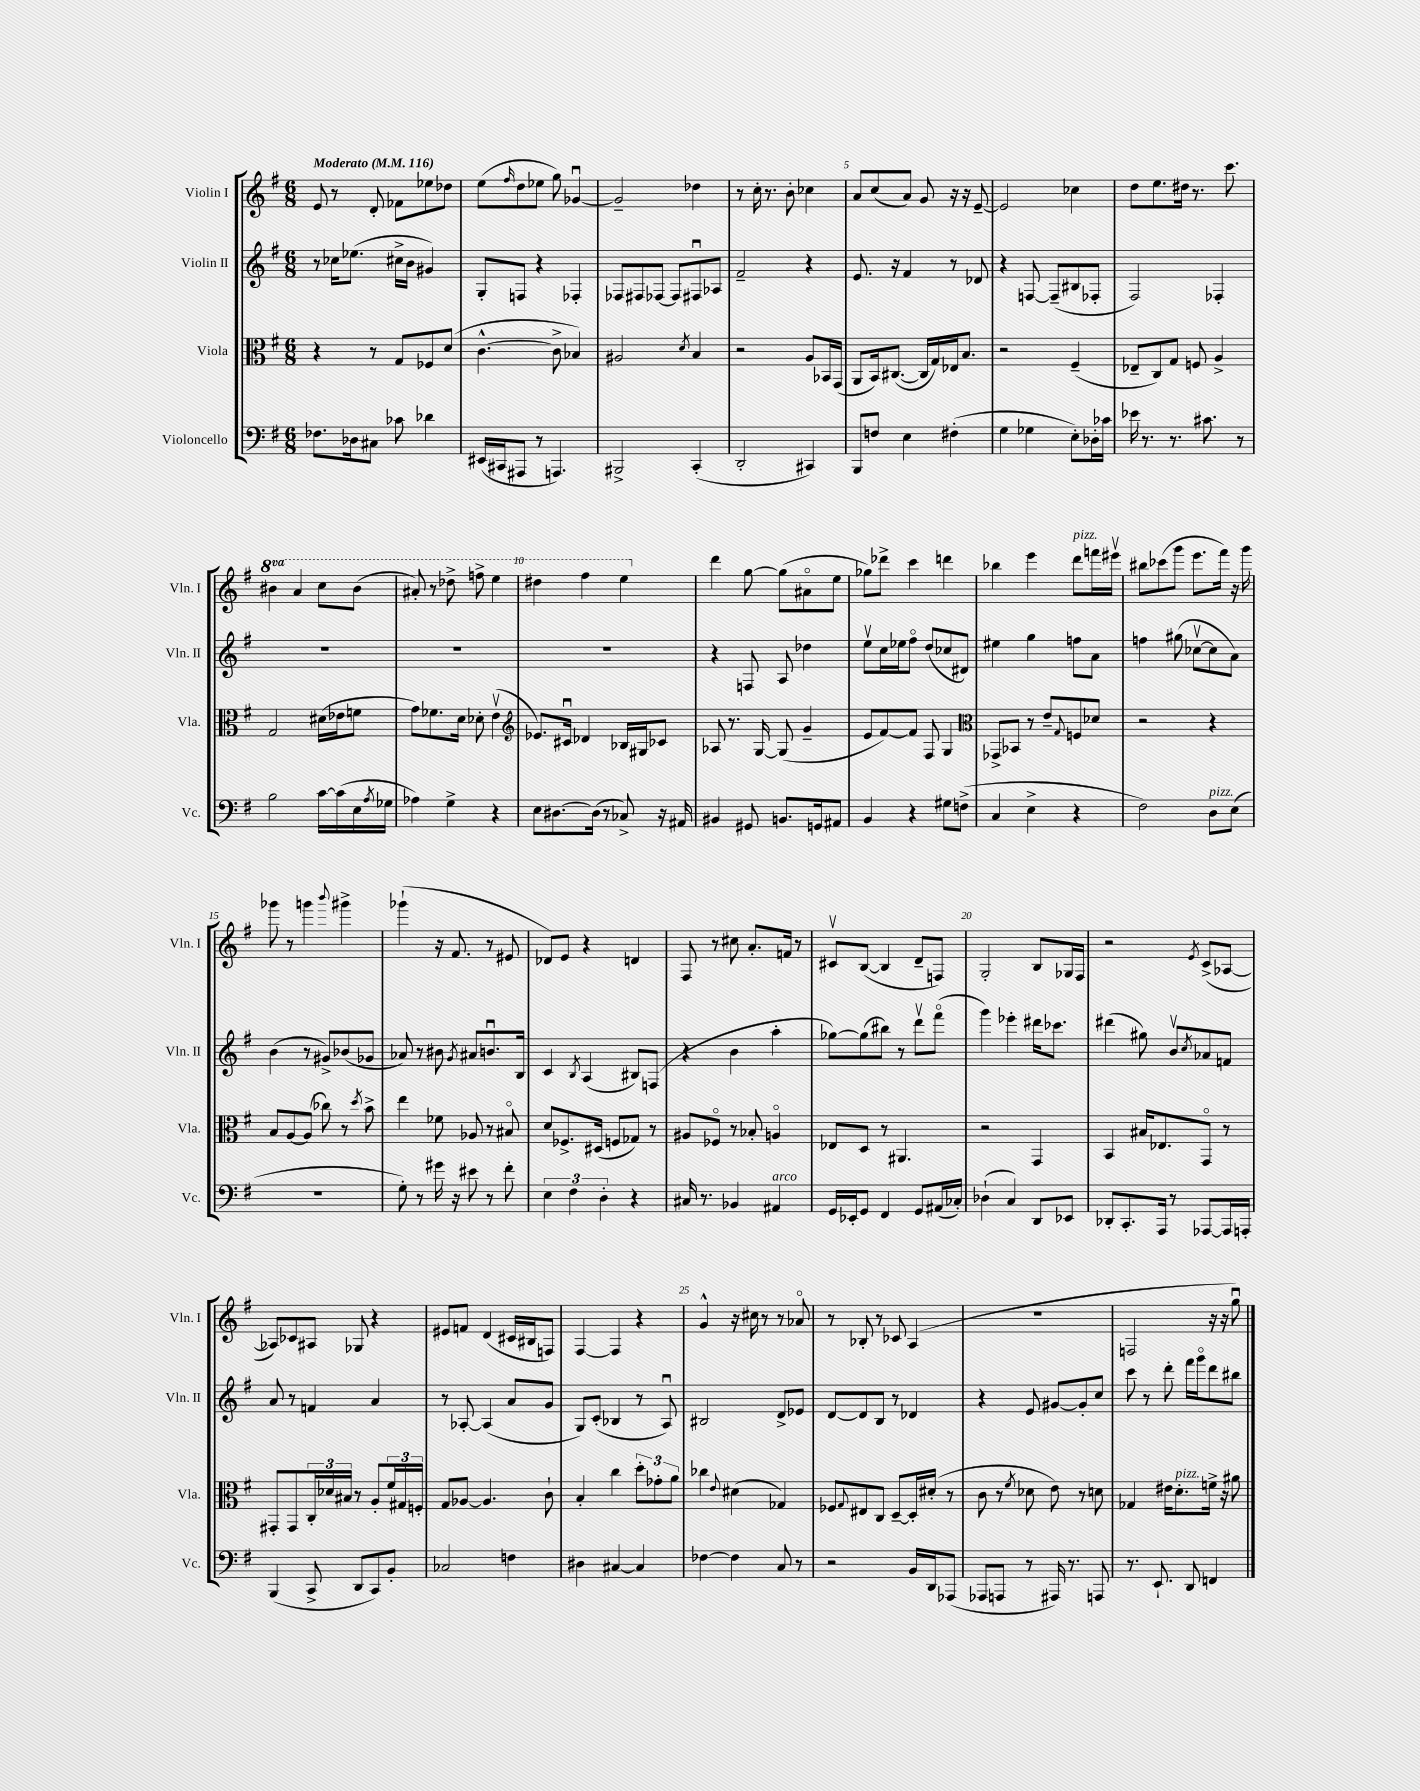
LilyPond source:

<<
\new StaffGroup <<
\new Staff = "s0" \with { instrumentName = "Violin I" shortInstrumentName = "Vln. I" } {
    \clef treble \key g \major \numericTimeSignature \time 6/8 \set Staff.ottavationMarkups = #ottavation-simple-ordinals \tempo "Moderato" 4 = 116
    e'8 r8 d'8-. fes'8 ees''8 des''8 |
    e''8( \grace { fis''16 } d''8 ees''8 g''8) ges'4~\downbow |
    ges'2-- des''4 |
    r8 c''16-. r8. b'8-. ces''4 |
    a'8 c''8( a'8) g'8 r16 r16 e'8~-- |
    e'2 ces''4 |
    d''8 e''8. dis''16 r8. c'''8. |
    \ottava #1 bis''4 a''4 c'''8 bis''8( |
    ais''8-.) r8 des'''8-> f'''8-> e'''4 |
    dis'''4 fis'''4 e'''4 \ottava #0 |
    d'''4 g''8~ g''8( ais'8\flageolet e''8 |
    ges''8) des'''8-> c'''4 d'''4 |
    bes''4 e'''4 d'''8^\markup { \italic "pizz." } f'''16 eis'''16\upbow |
    bis''8 ces'''8( g'''8 e'''8. fis'''16) r16 g'''16 |
    ges'''8 r8 g'''4 \appoggiatura { b'''8 } gis'''4-> |
    ges'''4-!( r16 fis'8. r8 eis'8 |
    des'8) e'8 r4 d'4 |
    fis8 r8 cis''8 a'8.-. f'16 r8 |
    cis'8\upbow b8~( b4 d'8-- f8) |
    g2-. b8 ges16 fis16 |
    r2 \acciaccatura { e'8 } c'8->( aes8~ |
    aes8) ces'8 ais8 ges8 r4 |
    eis'8 f'8 d'4( cis'16 bis16 f8) |
    fis4~ fis4 r4 |
    g'4-^ r16 cis''16 r8 r8 aes'8\flageolet |
    r8 bes8-. r8 ces'8 a4( |
    R2. |
    f2 r16 r16 g''8\downbow) \bar "|." |
}
\new Staff = "s1" \with { instrumentName = "Violin II" shortInstrumentName = "Vln. II" } {
    \clef treble \key g \major \numericTimeSignature \time 6/8
    r8 ces''16 ees''8.( cis''16-> b'16 gis'4) |
    g8-. f8 r4 fes4-. |
    fes8 fis8 fes8~ fes8 fis8\downbow aes8 |
    fis'2-- r4 |
    e'8. r16 fis'4 r8 des'8 |
    r4 f8~ f8--( bis8 fes8-. |
    fis2) fes4-. |
    R2. |
    R2. |
    R2. |
    r4 f8 a8 des''4 |
    e''8\upbow c''16 ees''16 fis''8\flageolet d''8( ces''8 dis'8) |
    eis''4 g''4 f''8 a'8 |
    f''4 gis''8( ces''8~\upbow ces''8 a'8) |
    b'4( r8 gis'8->) bes'8( ges'8 |
    aes'8) r8 bis'8 \acciaccatura { g'8 } ais'8 b'8.\downbow b16 |
    c'4 \acciaccatura { b8 } a4( bis8) f8( |
    r4 b'4 a''4-. |
    ges''8~) ges''8( bis''8) r8 d'''8\upbow fis'''8\flageolet( |
    g'''4) ees'''4-. dis'''16 ces'''8. |
    dis'''4( gis''8) b'8\upbow \acciaccatura { c''8 } aes'8 f'8 |
    a'8 r8 f'4 a'4 |
    r8 aes8~-. aes4( a'8 g'8 |
    g8) c'8-.( bes4 r8 a8\downbow) |
    bis2 d'8-> ees'8 |
    d'8~ d'8 b8 r8 des'4 |
    r4 e'8 gis'8~ gis'8-. c''8 |
    c'''8 r8 d'''8-. fis'''16 g'''16\flageolet d'''8 bis''8 \bar "|." |
}
\new Staff = "s2" \with { instrumentName = "Viola" shortInstrumentName = "Vla." } {
    \clef alto \key g \major \numericTimeSignature \time 6/8
    r4 r8 g8 fes8 d'8( |
    c'4.~-^ c'8-> bes4) |
    ais2 \acciaccatura { d'8 } b4 |
    r2 a8 bes,16 g,16( |
    a,8 b,16) cis8.~( cis16 g16) ees16 b8. |
    r2 fis4--( |
    ees8-- c8) g8 f8 a4-> |
    g2 dis'16( ees'16 f'8 |
    g'8) fes'8. d'16 des'8-. e'4\upbow( |
    \clef treble ees'8.) cis'16\downbow des'4 bes16 gis16 ces'8 |
    aes8 r8. g16~ g8( g'4-- |
    e'8 fis'8~) fis'8 fis8 g4 |
    \clef alto ges,8-> bes,8 r8 e'8-- \appoggiatura { g8 } f8 des'8 |
    r2 r4 |
    b8 a8~ a8( ces''8) r8 \acciaccatura { d''8 } b'8-> |
    e''4 fes'8 aes8 r8 bis8\flageolet |
    d'8 fes8.-> dis16( f8 ges8) r8 |
    ais8 fes8\flageolet r8 bes8-. a4\flageolet |
    ees8 d8 r8 ais,4. |
    r2 g,4 |
    b,4 bis16 ees8. g,8\flageolet r8 |
    gis,8-. gis,8 \tuplet 3/2 { c16-. des'16 bis16 } r8 a8-. \tuplet 3/2 { fis'16 gis16 f16-. } |
    g8 aes8~ aes4. c'8-! |
    b4-. c''4 \tuplet 3/2 { d''8-. ges'8-. a'8 } |
    ces''4 \appoggiatura { e'8 } dis'4( ges4) |
    fes8 \appoggiatura { g8 } eis8 c8 d8~-- d16-. dis'16-.( r8 |
    c'8 r8 \acciaccatura { fis'8 } des'8 e'8) r8 d'8 |
    ges4 eis'16 d'8.-.^\markup { \italic "pizz." } f'16-> r16 ais'8 \bar "|." |
}
\new Staff = "s3" \with { instrumentName = "Violoncello" shortInstrumentName = "Vc." } {
    \clef bass \key g \major \numericTimeSignature \time 6/8
    fes8. des16 cis8 ces'8 des'4 |
    eis,16( cis,16 ais,,8 r8 a,,4.) |
    bis,,2-> c,4-.( |
    d,2-. cis,4) |
    b,,8 f8 e4 fis4-.( |
    g4 ges4 e8-.) des16-. ces'16 |
    ees'16 r8. r8. cis'8. r8 |
    b2 c'16~ c'16( e16 \acciaccatura { a8 } ges16 |
    aes4) g4-> r4 |
    e8 dis8.~ dis16( r8 ces8->) r16 ais,16 |
    bis,4 gis,8 b,8. g,16 ais,8 |
    b,4 r4 gis8 f8->( |
    c4 e4-> r4 |
    fis2) d8^\markup { \italic "pizz." } e8( |
    R2. |
    g8-.) r8 gis'16 r16 eis'8 r8 fis'8-. |
    \tuplet 3/2 { e4 fis4 d4-. } r4 |
    cis16 r8. bes,4 ais,4^\markup { \italic "arco" } |
    g,16 ees,16-. g,8 fis,4 g,8 ais,16( ces16-.) |
    des4-!( c4) d,8 ees,8 |
    des,8-. c,8.-. a,,16 r8 aes,,8~ aes,,16 a,,16-. |
    b,,4( c,8-> d,8 c,8) b,8-. |
    ces2 f4 |
    dis4 cis4~ cis4 |
    fes4~ fes4 c8 r8 |
    r2 b,16 d,16 aes,,8( |
    aes,,8 a,,8 r8 ais,,16) r8. a,,8 |
    r8. e,8.-! d,8 f,4 \bar "|." |
}
>>
>>
\layout { \context { \Score \override BarNumber.break-visibility = ##(#f #t #t) barNumberVisibility = #(every-nth-bar-number-visible 5) } }
